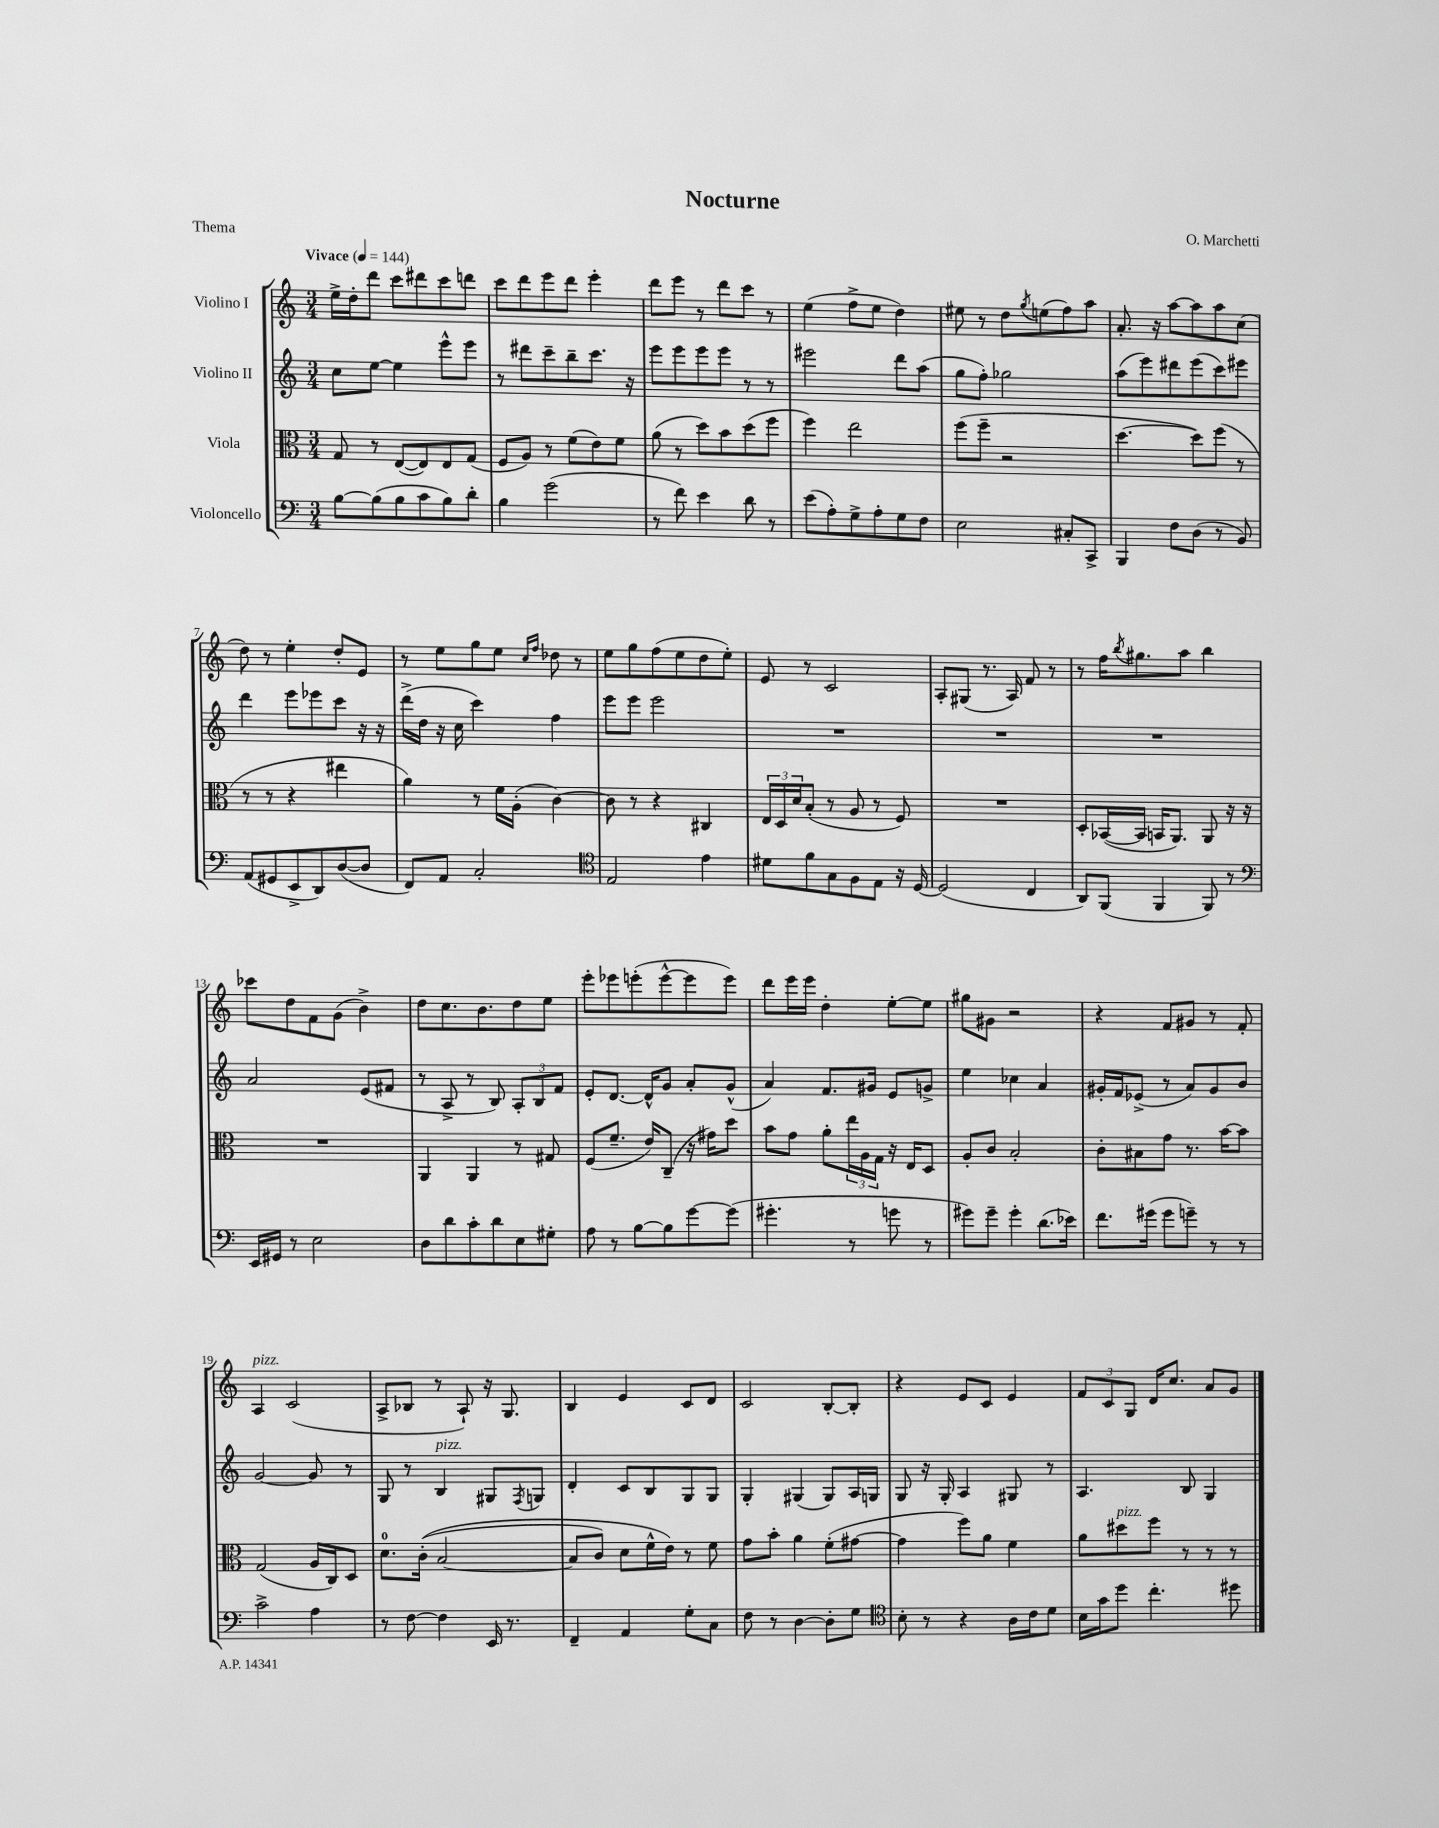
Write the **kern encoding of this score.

**kern	**kern	**kern	**kern
*part4	*part3	*part2	*part1
*staff4	*staff3	*staff2	*staff1
*I"Violoncello	*I"Viola	*I"Violino II	*I"Violino I
*clefF4	*clefC3	*clefG2	*clefG2
*k[]	*k[]	*k[]	*k[]
*M3/4	*M3/4	*M3/4	*M3/4
*MM144	*MM144	*MM144	*MM144
=1	=1	=1	=1
!	!	!	!LO:TX:a:B:t=Vivace
[8B\L	8G/	8cc\L	16ee^\LL
.	.	.	16dd'\J
(8B\]	8r	[8ee\J	8ddd\J
8B\	([8E/L	4ee\]	8ccc\L
8c\	8E/])	.	8ddd#X\
8B\)	8E/	8eee^^\L	8ccc\
8d'\J	(8G/J	8eee\J	8dddn\J
=2	=2	=2	=2
4B\	8F/L	8r	8ccc\L
.	8A/J)	8ddd#X\L	8ddd\
(2g\	8r	8ccc~\	8eee\
.	(8f\L	8bb~\	8ddd\J
.	8e\)	8.ccc\J	4eee'\
.	8f\J	.	.
.	.	16r	.
=3	=3	=3	=3
8r	(8a\	8eee\L	8ddd\L
8f\)	8r	8eee\	8eee\J
4e\	8dd\L)	8eee\	8r
.	8b\	8eee\J	8ddd\L
8d\	(8dd\	8r	8ccc\J
8r	8ff\J	8r	8r
=4	=4	=4	=4
(8e\L	4ff\)	2eee#X\	(4ee\
8A'\)	.	.	.
8G^\	2ee\	.	8ff^\L
8A'\	.	.	8ee\J
8G\	.	8ddd\L	4dd\)
8F\J	.	(8aa\J	.
=5	=5	=5	=5
2E\	(8ff\L	8gg\L	8ee#X\
.	8ff~\J	8ff'\J)	8r
.	2r	2gg-X\	8dd\L
.	.	.	8qgg/
.	.	.	(8een\
8C#X'/L	.	.	8ff\)
8CC^/J	.	.	8aa\J
=6	=6	=6	=6
4BBB/	[4.dd\	(8aa\L	8.a'/
.	.	8eee\)	.
.	.	.	16r
8F\L	.	8ddd#X\	[8aa\L
(8D\J	8dd\L])	(8eee\	8aa\]
8r	(8ff\J	8ccc\)	8aa\
8BB/)	8r	8eee#X\J	(8cc\J
!!LO:LB:g=z
=7	=7	=7	=7
(8AA/L	8r	4ddd\	8dd\)
8GG#X/	8r	.	8r
8EE^/	4r	8eee\L	4ee'\
8DD/)	.	8eee-X\	.
([8D/	4ee#X\	8ccc\J	8dd'/L
8D/J]	.	16r	8e/J
.	.	16r	.
=8	=8	=8	=8
8FF/L)	4a\)	(16ddd^\LL	8r
.	.	16dd\JJ	.
8AA/J	.	16r	8ee\L
.	.	16cc\	.
2C'/	8r	4ccc\)	8gg\
.	16f\LL	.	8ee\J
.	(16A'\JJ	.	.
.	.	.	16qqcc/LL
.	.	.	16qqff/JJ
.	[4c\)	4ff\	8dd-X\
.	.	.	8r
=9	=9	=9	=9
*clefC4	*	*	*
2E/	8c\]	8eee\L	8ee\L
.	8r	8eee\J	8gg\
.	4r	2eee\	(8ff\
.	.	.	8ee\
4e\	4C#X/	.	8dd\
.	.	.	8ee'\J)
=10	=10	=10	=10
8d#X\L	24E/LL	2.r	8e/
.	24D/	.	.
.	24d/J	.	.
8f\	(8B'/J	.	8r
8G\	8r	.	2c/
8F\	8A/	.	.
8E\J	8r	.	.
16r	8F/)	.	.
[16D/	.	.	.
=11	=11	=11	=11
(2D/]	2.r	2.r	8A'/L
.	.	.	(8G#X/J
.	.	.	8.r
.	.	.	16A/)
4C/	.	.	8f/
.	.	.	8r
=12	=12	=12	=12
8AA/L)	8D'/L	2.r	8r
(8FF/J	([16BB-X/L	.	16ff\KL
.	.	.	8qbb/
.	16BB-/JJ]	.	8.gg#X\
4FF/	16BBn/KL	.	.
.	8.AA/J)	.	.
.	.	.	8aa\J
8FF/)	8AA/	.	4bb\
8r	16r	.	.
.	16r	.	.
!!LO:LB:g=z
=13	=13	=13	=13
*clefF4	*	*	*
16EE/LL	2.r	2a/	8ccc-X\L
16GG#X/JJ	.	.	.
8r	.	.	8dd\
2E\	.	.	8f\
.	.	.	(8g\J
.	.	(8e/L	4b^\)
.	.	8f#X/J	.
=14	=14	=14	=14
8D\L	4AA/	8r	8dd\L
8d\	.	8A^/	8.cc\
8c'\	4AA/	8r	.
.	.	.	8.b\
8d\	.	8B/)	.
8E\	8r	12A'/L	8dd\
.	.	12B/	.
8G#X'\J	8G#X/	.	8ee\J
.	.	12f/J	.
=15	=15	=15	=15
8A\	(8F/L	8e'/L	8eee'\L
8r	8.f~/J	[8.d/J	8eee-X\
[8B\L	.	.	(8eeen'\
.	16e/KL)	16d^^/KL]	.
8B\]	(8C~/J	8g/J	[8eee^^\
[8g\	16r	8a'/L	8eee\]
.	16g#X\KL)	.	.
(8g\J]	8dd\J	(8g^^/J	8eee\J)
=16	=16	=16	=16
4.g#X'\	8b\L	4a/)	8ddd\L
.	8g\J	.	16eee\L
.	.	.	16eee\JJ
.	8a'\L	8.f/L	4dd'\
8r	24ee\L	.	.
.	24A\	.	.
.	.	16g#X/Jk	.
.	24G\JJ	.	.
8gn\	16r	8e/L	[8ee'\L
.	16E/KL	.	.
8r	8D/J	8gn^/J	8ee\J]
=17	=17	=17	=17
8g#X\L)	8A'/L	4ee\	8gg#X\L
8g#~\J	8c/J	.	8g#X\J
4g#'\	2B'/	4cc-X\	2r
(8.d\L	.	4a/	.
16e-X\Jk)	.	.	.
=18	=18	=18	=18
8.f\L	8c'\L	16g#X'/LL	4r
.	.	16f/J	.
.	8B#X\	(8e-X^/J	.
(16g#X\Jk	.	.	.
8g#\L	8g\J	8r	8f/L
8gn~\J)	8.r	8a/L)	8g#X/J
8r	.	8g#/	8r
.	[16b\KL	.	.
8r	8b\J]	8b/J	8f'/
!!LO:LB:g=z
=19	=19	=19	=19
!	!	!	!LO:TX:a:i:t=pizz.
2c^\	(2G/	[2g/	4A/
.	.	.	(2c/
4A\	16A/LL	8g/]	.
.	16C/J)	.	.
.	8D/J	8r	.
=20	=20	=20	=20
8r	8.d\L	8G/	8A^/L
[8F\	.	8r	8B-X/J
.	((16c'\Jk	.	.
!	!	!LO:TX:a:i:t=pizz.	!
4F\]	[2B/	4B/	8r
.	.	.	8A`/)
16EE/	.	8G#X/L	16r
8.r	.	.	8.G/
.	.	8qF/	.
.	.	8Gn/J	.
=21	=21	=21	=21
4FF~/	8B/L]	4d'/	4B/
.	8c/J)	.	.
4AA/	8d\L	8c/L	4e/
.	16f^^\L	8B/	.
.	16e\JJ)	.	.
8G'\L	8r	8G/	8c/L
8C\J	8f\	8G/J	8d/J
=22	=22	=22	=22
8F\	8g\L	4G'/	2c/
8r	8b'\J	.	.
[4D\	4a\	(4G#X/	.
8D'\L]	(8f'\L	8G#/L)	[8B'/L
8G\J	[8g#X\J	16A/L	8B'/J]
.	.	16Gn/JJ	.
=23	=23	=23	=23
*clefC4	*	*	*
8B'\	4g#\]	8G/	4r
8r	.	16r	.
.	.	16G'/	.
4r	8ff\L)	4A/	8e/L
.	8a\J	.	8c/J
16A\LL	4f\	8G#X/	4e/
16c\J	.	.	.
8d\J	.	8r	.
=24	=24	=24	=24
16B\LL	8a\L	4.A/	12f/L
16g\J	.	.	.
.	.	.	12c/
!	!LO:TX:a:i:t=pizz.	!	!
8dd\J	8dd#X\	.	.
.	.	.	12G/J
4.cc'\	8ff\J	.	16d/KL
.	.	.	8.cc/J
.	8r	8B/	.
.	8r	4G/	8a/L
8dd#X\	8r	.	8g/J
==	==	==	==
*-	*-	*-	*-
